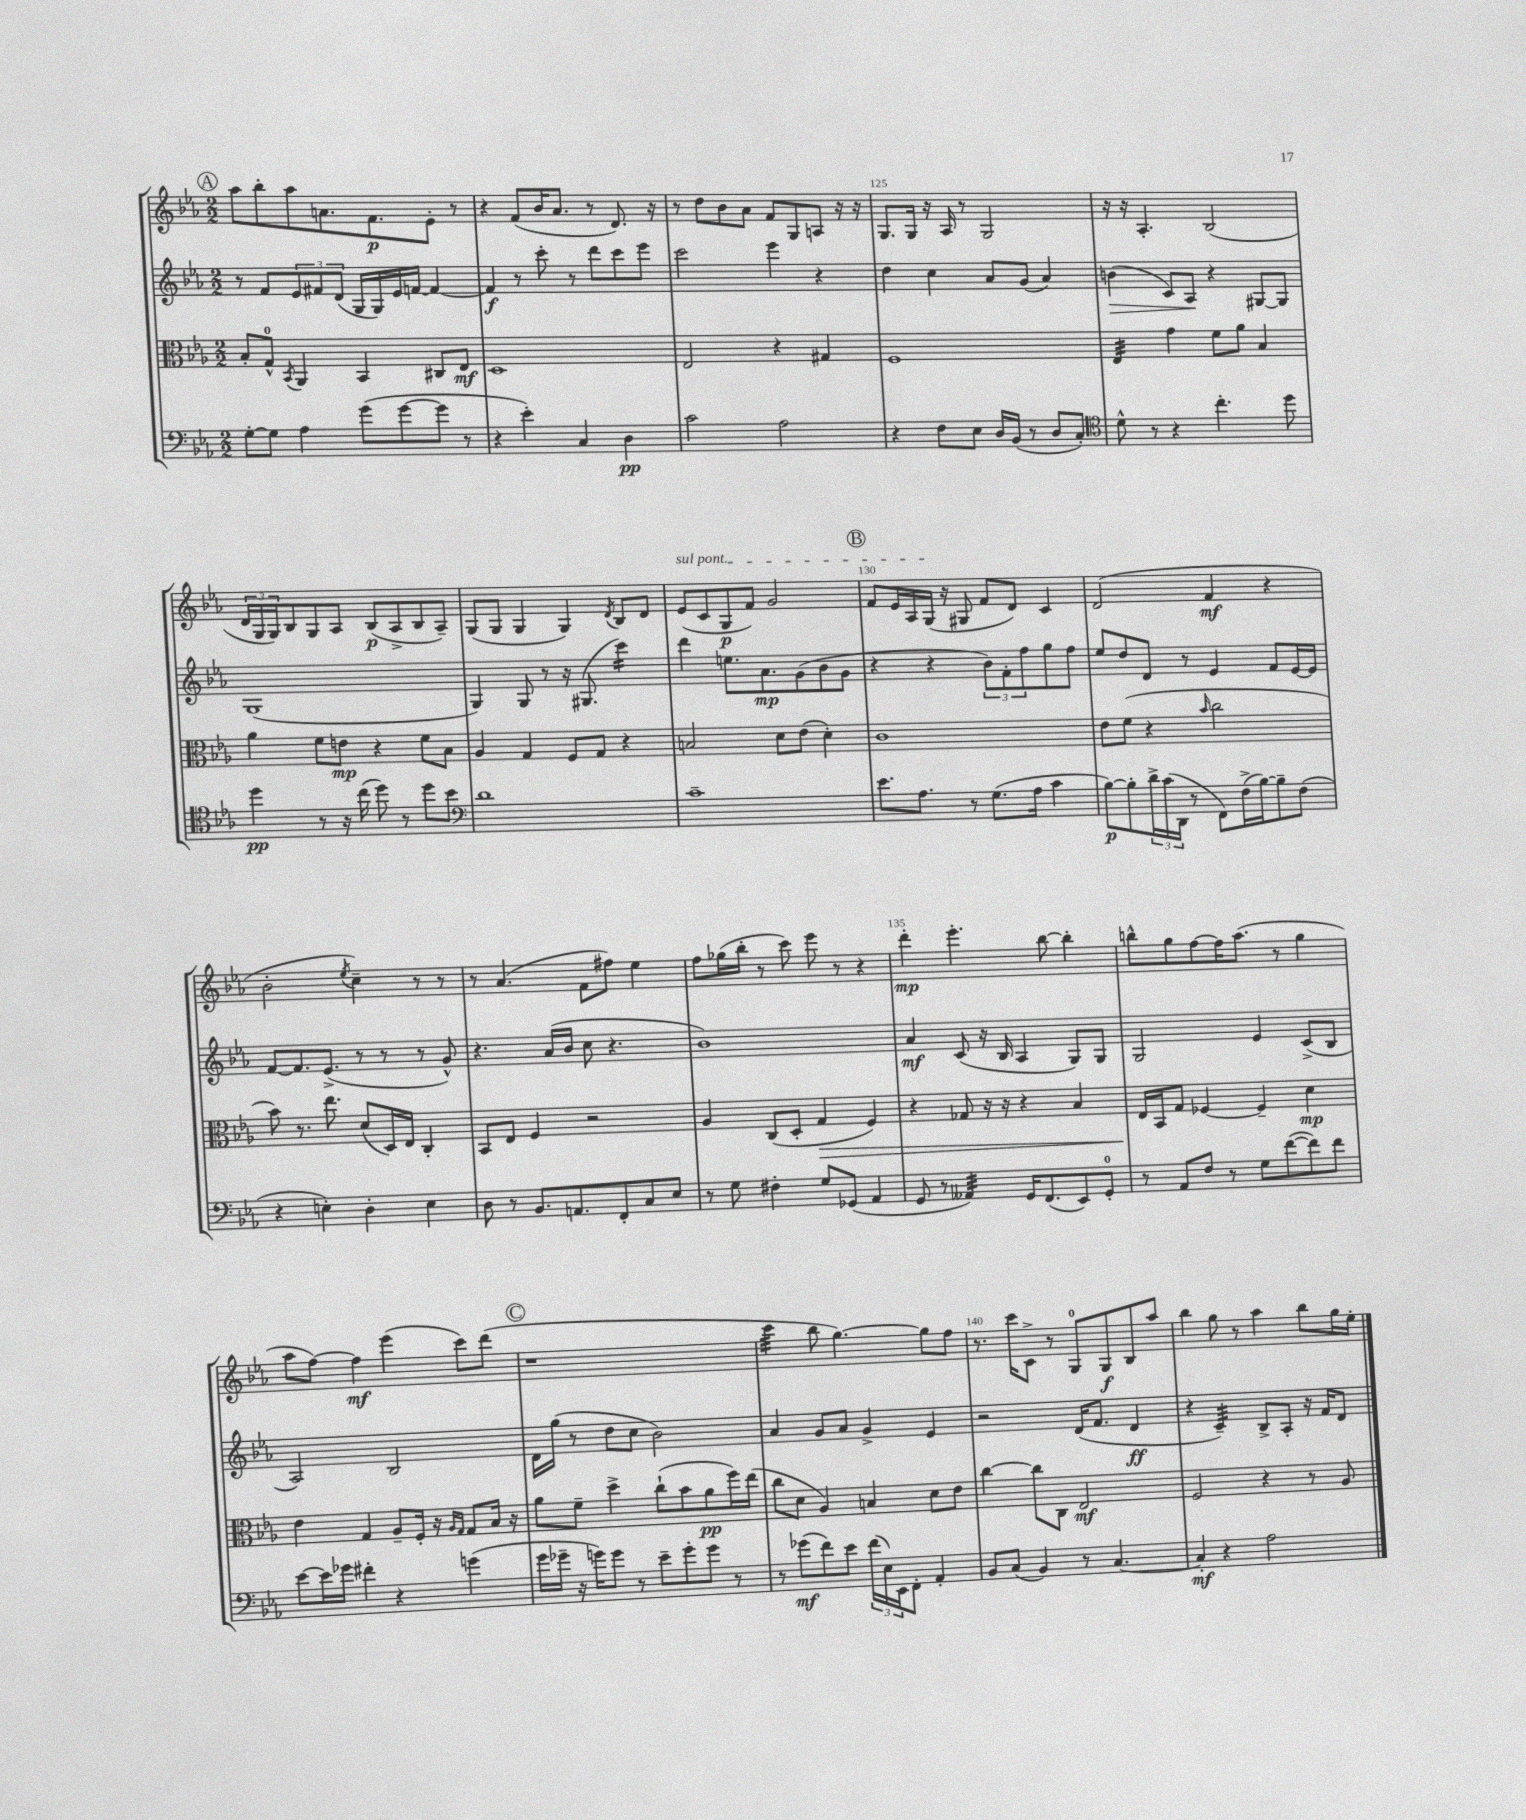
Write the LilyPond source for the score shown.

<<
\new StaffGroup <<
\new Staff = "s0" {
    \clef treble \key ees \major \numericTimeSignature \time 2/2
    \mark \markup { \circle "A" } aes''8 bes''8-. aes''8 a'8. f'8.\p ees'8-. r8 |
    r4 f'8( bes'16 aes'8. r8 d'8.) r16 |
    r8 d''8 bes'8 aes'8 f'8 g8 a8 r16 r16 |
    g8. g16 r16 aes16 r8 g2 |
    r16 r16 aes4.-. bes2( |
    \tuplet 3/2 { d'16 g16 g16) } bes8 g8 aes8 bes8\p( aes8-> bes8 aes8--) |
    g8( g8 g4 g4) \acciaccatura { d'8 } bes8 d'8 |
    \once \override TextSpanner.bound-details.left.text = \markup { \italic "sul pont." } ees'8\startTextSpan( c'8 g8\p f'8) g'2 |
    \mark \markup { \circle "B" } f'8 ees'16 aes16 g16\stopTextSpan( r16 gis8 f'8 d'8) c'4 |
    d'2( f'4\mf r4 |
    bes'2-. \acciaccatura { ees''8 } c''4--) r8 r8 |
    r8 aes'4.( f'8 fis''8) ees''4 |
    f''8 ges''16( bes''16-. r8 c'''8) ees'''8 r8 r4 |
    d'''4-.\mp ees'''4.-. bes''8~ bes''4-. |
    b''8-^ g''8 f''8~ f''16 aes''8.( r8 g''4 |
    aes''8 f''8~) f''4\mf ees'''4( c'''8) d'''8( |
    \mark \markup { \circle "C" } r1 |
    c'''4:32 bes''8 g''4.~) g''8 f''8 |
    r8. c'''16 c'8-> r8 g8-0 g8\f bes8 aes''8 |
    bes''4 g''8 r8 aes''4 bes''8 g''16 ees''16-. \bar "|." |
}
\new Staff = "s1" {
    \clef treble \key ees \major \numericTimeSignature \time 2/2
    \mark \markup { \circle "A" } r8 f'8 \tuplet 3/2 { ees'8 fis'8 d'8( } g16 g16) ees'16 f'16~ f'4~ |
    f'4\f r8 c'''8-. r8 d'''8 c'''8 ees'''8 |
    c'''2 ees'''4 r4 |
    d''4 c''4 aes'8 g'8( aes'4) |
    b'4\>( c'8) aes8\! r4 gis8~ gis8 |
    g1( |
    g4) g8 r8 r16 gis8.( c'''4:16) |
    d'''4 e''8. aes'8.\mp g'8( bes'8 g'8 |
    \mark \markup { \circle "B" } r4 r4 \tuplet 3/2 { bes'8) f'8-. f''8 } g''8 f''8 |
    ees''8 d''8 d'8 r8 ees'4 f'8 ees'16~ ees'16 |
    f'8~ f'8. ees'8.->( r8 r8 r8 g'8-^) |
    r4. aes'16( bes'16 c''8 r4. |
    bes'1) |
    aes'4\mf c'8( r16 bes16 aes4 g8) g8 |
    g2 ees'4 c'8->( bes8 |
    aes2) bes2 |
    \mark \markup { \circle "C" } d'16 g''16( r8 d''8 c''8 bes'2) |
    aes'4 g'8 aes'8 g'4-> ees'4 |
    r2 d'16( f'8. d'4\ff |
    r4 c'4:32--) bes8-> aes8-. r16 f'16 d'8 \bar "|." |
}
\new Staff = "s2" {
    \clef alto \key ees \major \numericTimeSignature \time 2/2
    \mark \markup { \circle "A" } bes8-. g8-0-^ \acciaccatura { bes,8 } aes,4 bes,4 cis8 ees8\mf |
    d1 |
    ees2 r4 gis4 |
    f1 |
    ees4:32 g'4 f'8 aes'8 bes4 |
    aes'4 f'8 e'8\mp r4 f'8 bes8 |
    aes4 g4 f8 g8 r4 |
    b2 d'8 ees'8( d'4-.) |
    \mark \markup { \circle "B" } c'1 |
    ees'8 f'8( r4 \grace { bes'16 } c''2 |
    bes'8) r8. ees''8. d'8( d16) ees16 c4-. |
    bes,8 ees8 f4 r2 |
    aes4 c8( d8-. g4\> f4) |
    r4 ges8 r16 r16 r4 bes4 |
    ees16\! bes,16 g8 fes4~ fes4-- d'4\mp |
    ees'4 g4 aes8-- f16-. r16 \grace { aes16 g16 } g8 bes16 r16 |
    \mark \markup { \circle "C" } aes'8 f'8-- d''4-> c''8-!( bes'8 aes'8\pp f''16) ees''16( |
    c''8 d'8 aes4) b4 d'8 ees'8 |
    c''4~ c''8 c8 ees2\mf |
    f2 r4 r8 aes8 \bar "|." |
}
\new Staff = "s3" {
    \clef bass \key ees \major \numericTimeSignature \time 2/2
    \mark \markup { \circle "A" } g8~-. g8 aes4 g'8( g'8~ g'8 r8 |
    r4 ees'4-.) c4 d4\pp |
    c'2 aes2 |
    r4 f8 ees8 d16 bes,16( r8 d8 c8-.) |
    \clef tenor d'8-^ r8 r4 c''4.-. d''8 |
    d''4\pp r8 r16 c''16( d''8) r8 d''8 bes'8 |
    \clef bass d'1 |
    c'1-- |
    \mark \markup { \circle "B" } ees'8. aes8. r8 g8.( aes16 c'4 |
    bes8~\p) bes8-. \tuplet 3/2 { d'16-> c'16( d,16 } r8 f,8) f16->( bes16~) bes8-- f8( |
    r4 e4-.) d4-. e4 |
    d8 r8 bes,8. a,8. f,8-. c8 ees8 |
    r8 g8 fis4-. g8 ges,8( aes,4 |
    g,8 r8 aeses,4:32) g,16 f,8.( ees,8) g,8-0-. |
    r8 aes,8 f8 r8 g8 f'8~( f'8) f'8 |
    ees'8~ ees'16 ges'16 fis'4-. r4 g'4( |
    \mark \markup { \circle "C" } g'16 ges'16-- r16 g'16) g'8 r8 ees'8-- g'8-. g'8 r8 |
    r8 ges'8\mf( f'8) ees'8 \tuplet 3/2 { f'16( ees16) ees,16 } f,8-. aes,4-. |
    bes,8 c8( bes,4) r8 c4.~ |
    c4-.\mf r4 aes2 \bar "|." |
}
>>
>>
\layout { \context { \Score currentBarNumber = #122 \override BarNumber.break-visibility = ##(#f #t #t) barNumberVisibility = #(every-nth-bar-number-visible 5) } }
